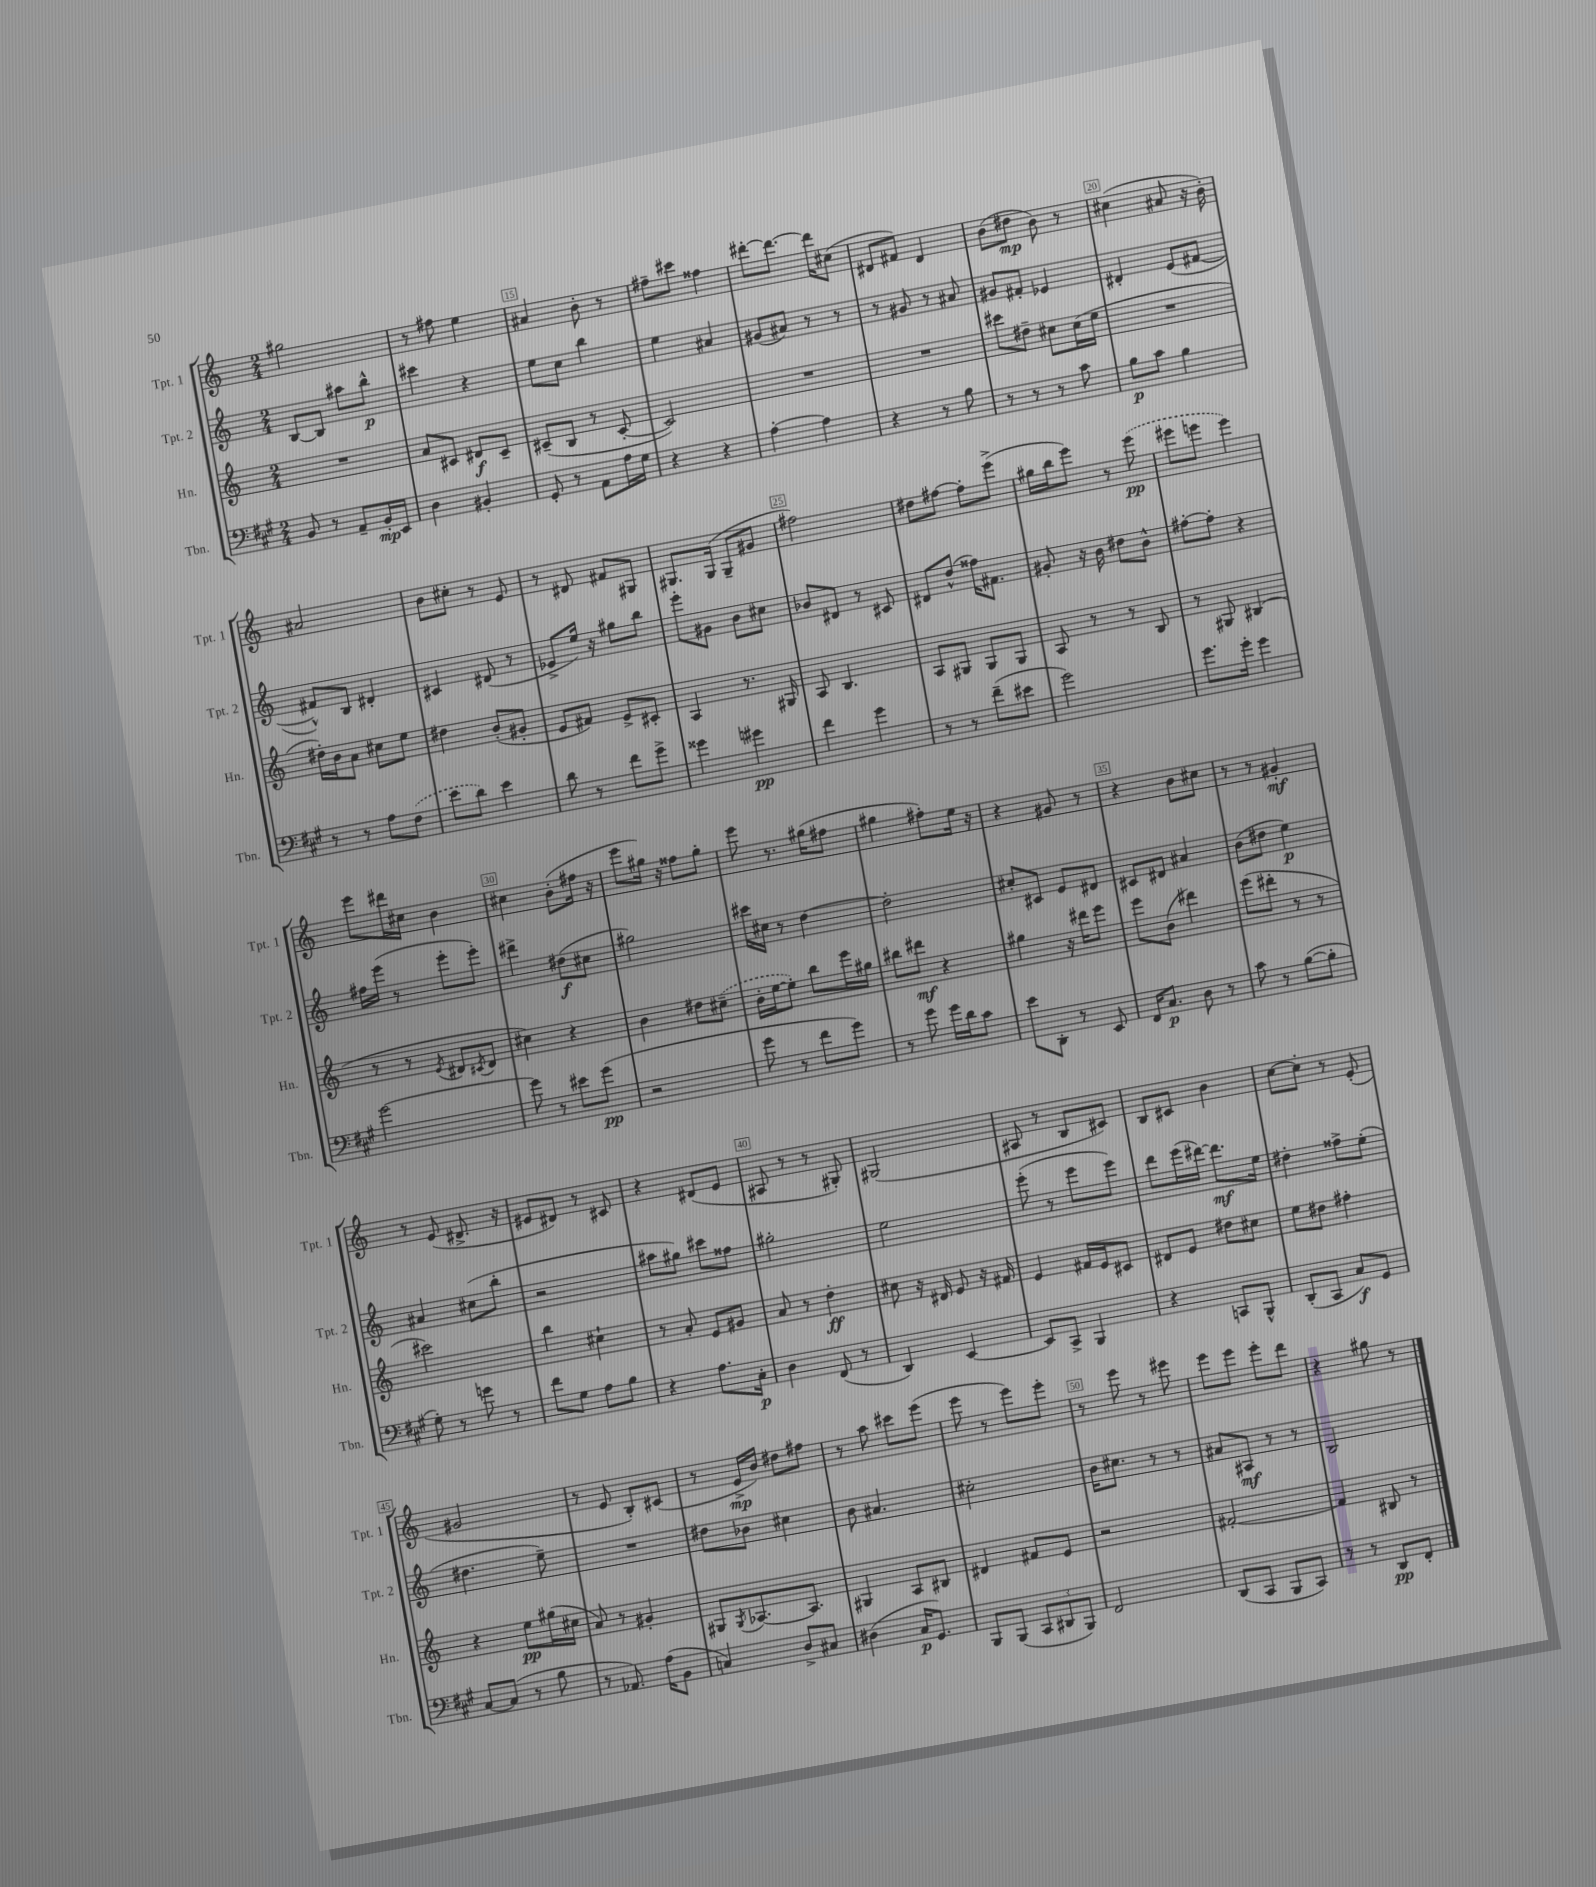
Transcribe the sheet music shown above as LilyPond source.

<<
\new StaffGroup <<
\new Staff = "s0" \with { instrumentName = "Tpt. 1" shortInstrumentName = "Tpt. 1" } {
    \clef treble \key c \major \numericTimeSignature \time 2/4
    gis''2 |
    r8 fis''8 e''4 |
    ais'4 b'8-. r8 |
    fis''8-- cis'''8 fisis''4 |
    dis'''8~-. dis'''8.~ dis'''16 cis''8( |
    dis'8 fis'8) dis'4 |
    b'8( dis''8\mp b'8) r8 |
    cis''4( ais'8 r16 b'16-.) |
    ais'2 |
    b'8 cis''8-. r8 e'8 |
    r8 dis'8 fis'8 gis8 |
    gis8. gis16( gis8-- gis'8 |
    fis''2) |
    dis''8 fis''8~ fis''8-. e'''8->( |
    gis''16 b''16 e'''8) r8 \once \slurDashed e'''8\pp( |
    eis'''8 e'''8 e'''4) |
    e'''8 dis'''16 cis''16 b'4 |
    cis''4 b'8-.( fis''16 r16 |
    e'''8 gis''16) r16 fisis''8 gis''8-. |
    e'''8 r8. gis''16( fis''8 |
    gis''4 fis''8-.) e''16 r16 |
    r4 gis'8 r8 |
    r4 b'8 cis''8 |
    r8 r8 gis'4-.\mf |
    r8 e'8( dis'8.-> r16 |
    eis'8 dis'8) r8 cis'8 |
    r4 dis'8( e'8 |
    ais8 r8 r8 gis8-.) |
    gis2( |
    ais8 r8 b8 cis'8) |
    b8 cis'8 b'4 |
    c''8~ c''8-. r8 e'8-.( |
    gis'2 |
    r8 e'8 b8-.) cis'8( |
    r8 e'16->\mp b'16) dis''8 fis''8 |
    r8 a''8 cis'''8 e'''8( |
    e'''8 r8 e'''8) e'''8-. |
    r8 e'''8 r8 eis'''8 |
    e'''8 e'''8 e'''8-. d'''8 |
    r4 gis''8 r8 \bar "|." |
}
\new Staff = "s1" \with { instrumentName = "Tpt. 2" shortInstrumentName = "Tpt. 2" } {
    \clef treble \key c \major \numericTimeSignature \time 2/4
    b8~ b8 ais''8 b''8-^\p |
    cis'''4 r4 |
    e''8 c''8 b''4 |
    e''4 ais'4 |
    gis'8( ais'8) r8 r8 |
    r8 gis'8 r8 ais'8 |
    gis'8 fis'8-. ees'4 |
    dis'4-. e'8( fis'8~ |
    fis'8-^) b8 dis'4-. |
    cis'4 dis'8( r8 |
    ees'8-> e''16) r16 gis''8 b''8 |
    e'''8-. gis'8 b'8 cis''8 |
    bes'8 dis'8 r8 cis'8 |
    dis'8 d''8-^( fisis''16) fis'8. |
    gis'8-. r16 b'16 dis''8 b'8-^ |
    fis''8~-. fis''8-. r4 |
    fis''16 e'''16( r8 e'''8-. e'''8-.) |
    dis'''4-> dis''8\f( cis''8 |
    gis''2) |
    cis'''16 cis''16 r8 d''4~ |
    d''2-. |
    cis''8-. cis'8 e'8 dis'8 |
    cis'8 dis'8 ais'4 |
    b'8( dis''8 e''4\p) |
    ais'4 cis''8( b''8-. |
    r2 |
    ais''8 gis''8) cis'''8 fisis''8 |
    gis''2-. |
    e''2 |
    e'''8-.( r8 e'''8 e'''8) |
    d'''8 e'''16( dis'''16~) dis'''8.\mf e''16 |
    dis''4-. fisis''8-> e''8-.( |
    dis''4. e''8--) |
    R2 |
    dis''8 bes'8 cis''4 |
    b'8 ais'4. |
    cis''2-. |
    b'16 cis''8. r8 r8 |
    ais'8 ais8\mf r8 r8 |
    b2 \bar "|." |
}
\new Staff = "s2" \with { instrumentName = "Hn." shortInstrumentName = "Hn." } {
    \clef treble \key c \major \numericTimeSignature \time 2/4
    R2 |
    a'8 cis'8 dis'8\f cis'8-- |
    cis'8--( b8 r8 cis'8~-. |
    cis'2) |
    R2 |
    R2 |
    cis'''8 dis''8-- cis''8 cis''16( e''16 |
    R2 |
    dis''16-.) b'16 a'8 cis''8 e''8 |
    dis''4 b'8-.( gis'8-. |
    e'8 fis'8) e'8-> cis'8-. |
    a4 r8. gis16 |
    a8 b4. |
    a8 gis8 gis8 gis8 |
    a8 r8 r8 b8 |
    r8 gis8 bis4( |
    r8 r8 \acciaccatura { e'8 } dis'8 \acciaccatura { cis'8 } dis'8 |
    cis''4) r4 |
    b'4 dis''8 \once \slurDashed cis''8--( |
    b'16-. e''16~ e''8-.) b''8 e'''16 gis''16 |
    bis''8 dis'''8\mf r4 |
    gis''4 r16 dis'''16 e'''8 |
    e'''8 b'8( dis'''4) |
    e'''8( dis'''8-. r8 r8 |
    cis'''2) |
    b''4 cis''4-! |
    r8 a'8-. e'8 gis'8 |
    a'8 r8 d''4-.\ff |
    cis''8 r16 dis'16 e'8 r16 fis'16 |
    e'4 fis'16 e'16 cis'8 |
    dis'8 e'8 dis''8 cis''8 |
    e''8 dis''8 fis''4-. |
    r4 e''8\pp gis''16( cis''16 |
    a'8) r8 gis'4-. |
    gis8 \acciaccatura { gis8 } aes8.~ aes8. |
    gis4 a8 bis8 |
    dis'4 fis'8 e'8 |
    r2 |
    fis'2~-. |
    fis'4 bis8 r8 \bar "|." |
}
\new Staff = "s3" \with { instrumentName = "Tbn." shortInstrumentName = "Tbn." } {
    \clef bass \key a \major \numericTimeSignature \time 2/4
    b,8 r8 a,8-- b,16-.\mp e,16 |
    d4 bis,4-. |
    gis,8-. r8 a,8 a16 gis16 |
    r4 r4 |
    a4~-. a4 |
    r4 r8 b8 |
    r8 r8 r8 cis'8 |
    b8\p cis'8 b4 |
    r8 r8 a8 \once \slurDashed fis8( |
    e'8 d'8) e'4 |
    d'8 r8 fis'8 gis'8-> |
    gisis'4 gis'4\pp |
    fis'4 gis'4 |
    r8 r8 fis'8--( eis'8 |
    gis'2) |
    gis'8. gis'16-. gis'4 |
    gis'2~ |
    gis'8 r8 eis'8 gis'8\pp( |
    r2 |
    gis'8 r8 fis'8 gis'8) |
    r8 gis'8 gis'16 d'16 cis'8 |
    e'8 d,8-. r8 e,8 |
    fis,16 cis8.\p d8 r8 |
    cis'8 r8 b8~( b8-. |
    gis8-.) r8 g'8 r8 |
    fis'8 gis8 a8 b8 |
    r4 a8. cis16-.\p |
    d4 fis,8( r8 |
    d,4) e,4~ |
    e,8 cis,8-> b,,4 |
    r4 c,8 b,,8-^ |
    d,8-.( cis,8 cis8\f) gis,8 |
    cis8~ cis8( r8 b8 |
    r8 aes,8.) a16( b,8 |
    c4) d8-> cis8 |
    dis4( cis16\p gis,8.) |
    b,,8 b,,8( \tuplet 3/2 { cis,8 dis,8 b,,8) } |
    fis,2 |
    d,8( cis,8 b,,8 cis,8) |
    r8 r8 d,8\pp fis,8-. \bar "|." |
}
>>
>>
\layout { \context { \Score currentBarNumber = #13 \override BarNumber.break-visibility = ##(#f #t #t) barNumberVisibility = #(every-nth-bar-number-visible 5) \override BarNumber.stencil = #(make-stencil-boxer 0.1 0.3 ly:text-interface::print) } }
